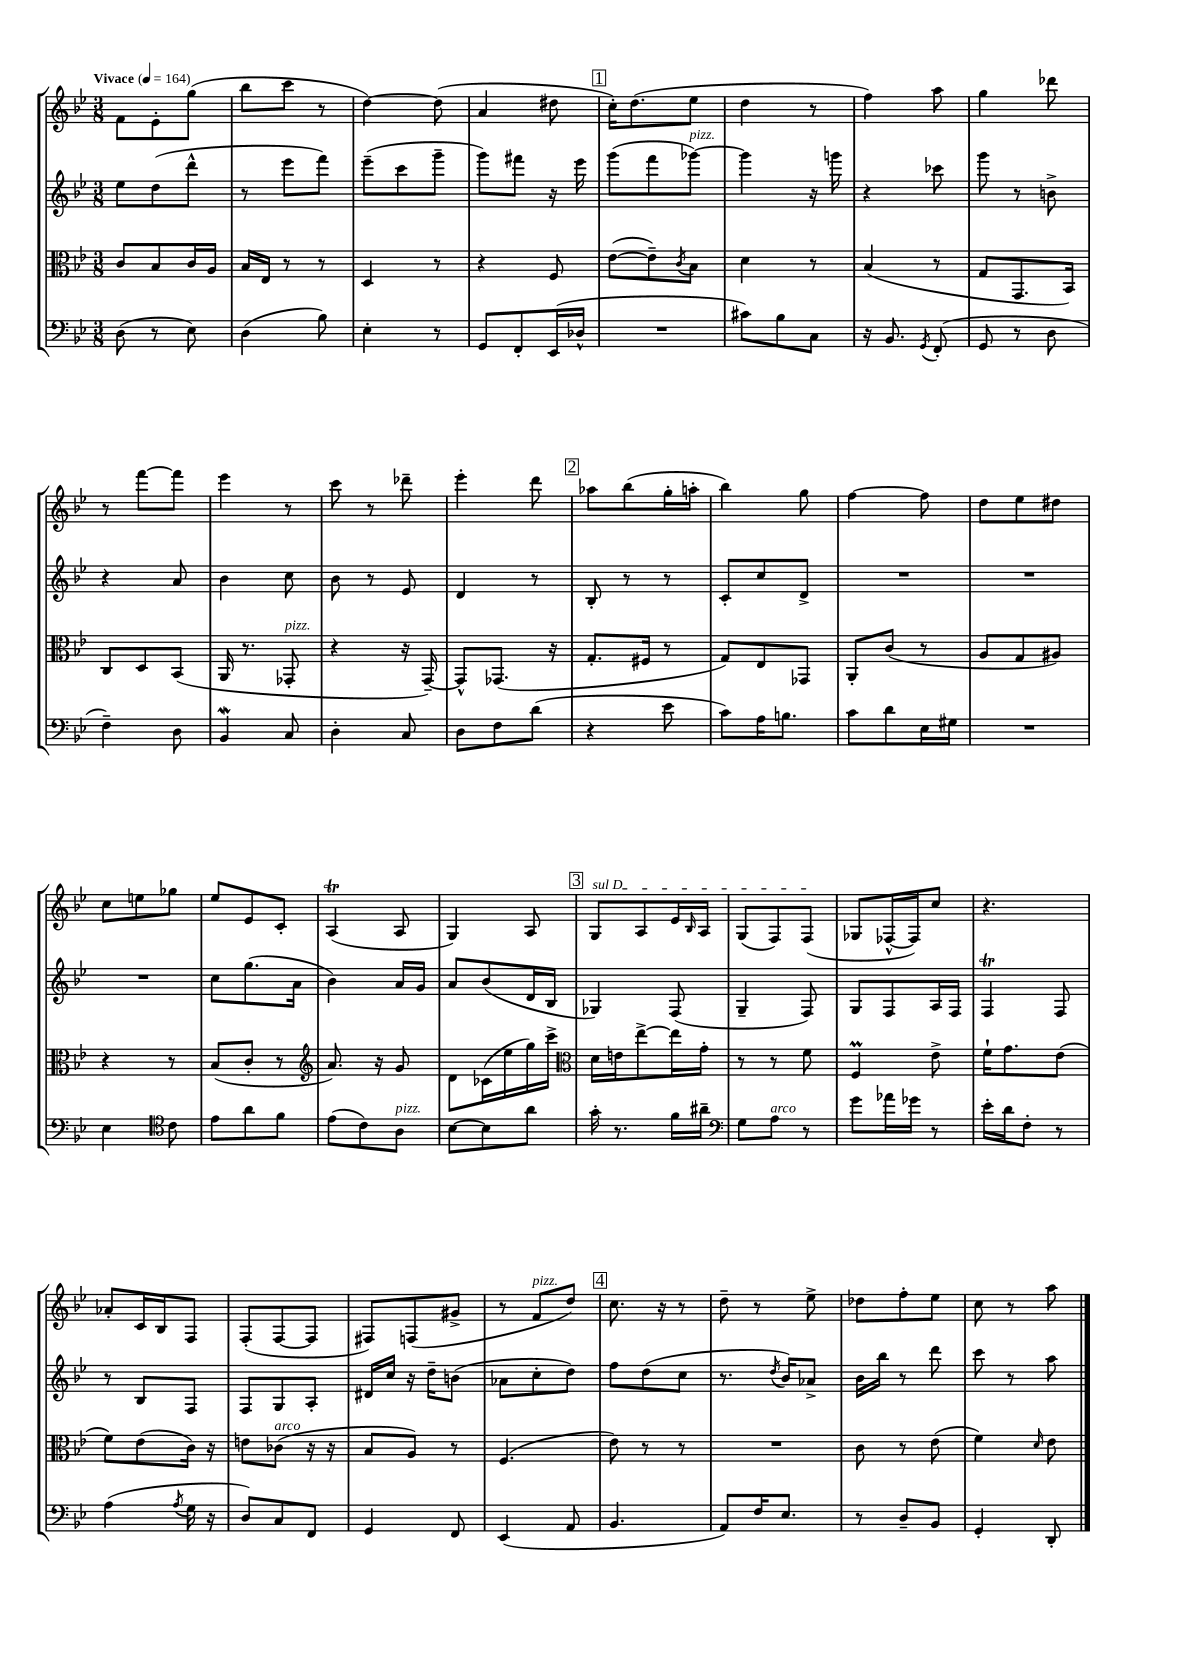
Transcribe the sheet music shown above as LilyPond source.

<<
\new StaffGroup <<
\new Staff = "s0" {
    \clef treble \key bes \major \numericTimeSignature \time 3/8 \tempo "Vivace" 4 = 164
    f'8 ees'8-. g''8( |
    bes''8 c'''8 r8 |
    d''4~) d''8( |
    a'4 dis''8 |
    \mark \markup { \box "1" } c''16-.) d''8.( ees''8 |
    d''4 r8 |
    f''4) a''8 |
    g''4 des'''8 |
    r8 f'''8~ f'''8 |
    ees'''4 r8 |
    c'''8 r8 des'''8-- |
    ees'''4-. d'''8 |
    \mark \markup { \box "2" } aes''8 bes''8( g''16-. a''16-. |
    bes''4) g''8 |
    f''4~ f''8 |
    d''8 ees''8 dis''8 |
    c''8 e''8 ges''8 |
    ees''8 ees'8 c'8-. |
    a4\trill( a8 |
    g4) a8 |
    \mark \markup { \box "3" } \once \override TextSpanner.bound-details.left.text = \markup { \italic "sul D" } g8\startTextSpan a8 ees'16 \grace { bes16 } a16 |
    g8( f8) f8\stopTextSpan( |
    ges8 fes16~-^ fes16) c''8 |
    r4. |
    aes'8-. c'16 bes16 f8 |
    f8-.( f8~ f8 |
    fis8) f8( gis'8-> |
    r8 f'8^\markup { \italic "pizz." } d''8) |
    \mark \markup { \box "4" } c''8. r16 r8 |
    d''8-- r8 ees''8-> |
    des''8 f''8-. ees''8 |
    c''8 r8 a''8 \bar "|." |
}
\new Staff = "s1" {
    \clef treble \key bes \major \numericTimeSignature \time 3/8
    ees''8 d''8( d'''8-^ |
    r8 ees'''8 f'''8) |
    ees'''8--( c'''8 g'''8-- |
    g'''8) fis'''8 r16 ees'''16 |
    \mark \markup { \box "1" } g'''8( f'''8 ges'''8~^\markup { \italic "pizz." }) |
    ges'''4 r16 g'''16 |
    r4 ces'''8 |
    g'''8 r8 b'8-> |
    r4 a'8 |
    bes'4 c''8 |
    bes'8 r8 ees'8 |
    d'4 r8 |
    \mark \markup { \box "2" } bes8-. r8 r8 |
    c'8-. c''8 d'8-> |
    R4. |
    R4. |
    R4. |
    c''8 g''8.( a'16 |
    bes'4) a'16 g'16 |
    a'8 bes'8( d'16 bes16 |
    \mark \markup { \box "3" } ges4) f8( |
    g4-- f8) |
    g8 f8 a16 f16 |
    f4\trill f8 |
    r8 bes8 f8 |
    f8 g8 a8-. |
    dis'16 c''16 r16 d''16-- b'8( |
    aes'8 c''8-. d''8) |
    \mark \markup { \box "4" } f''8 d''8( c''8 |
    r8. \acciaccatura { d''8 } bes'16) aes'8-> |
    bes'16 bes''16 r8 d'''8 |
    c'''8 r8 a''8 \bar "|." |
}
\new Staff = "s2" {
    \clef alto \key bes \major \numericTimeSignature \time 3/8
    c'8 bes8 c'16 a16 |
    bes16 ees16 r8 r8 |
    d4 r8 |
    r4 f8 |
    \mark \markup { \box "1" } ees'8~( ees'8--) \acciaccatura { c'8 } bes8 |
    d'4 r8 |
    bes4( r8 |
    g8 g,8. bes,16) |
    c8 d8 bes,8( |
    a,16 r8. ges,8-.^\markup { \italic "pizz." } |
    r4 r16 g,16~--) |
    g,8-^ ges,8.( r16 |
    \mark \markup { \box "2" } g8.-. fis16 r8 |
    g8) ees8 ges,8 |
    a,8-. c'8( r8 |
    a8 g8 ais8) |
    r4 r8 |
    bes8( c'8-. r8 |
    \clef treble a'8.) r16 g'8 |
    d'8 ces'16( ees''16 g''16) c'''16-> |
    \mark \markup { \box "3" } \clef alto d'16 e'16 ees''8~-> ees''16 g'16-. |
    r8 r8 f'8 |
    f4\prall ees'8-> |
    f'16-! g'8. ees'8( |
    f'8) ees'8( c'16) r16 |
    e'8 ces'8^\markup { \italic "arco" }( r16 r16 |
    bes8 a8) r8 |
    f4.( |
    \mark \markup { \box "4" } ees'8) r8 r8 |
    R4. |
    c'8 r8 ees'8( |
    f'4) \grace { d'16 } ees'8 \bar "|." |
}
\new Staff = "s3" {
    \clef bass \key bes \major \numericTimeSignature \time 3/8
    d8( r8 ees8) |
    d4( bes8) |
    ees4-. r8 |
    g,8 f,8-. ees,16( des16-^ |
    \mark \markup { \box "1" } R4. |
    cis'8) bes8 c8 |
    r16 bes,8. \acciaccatura { g,8 } f,8-.( |
    g,8 r8 d8 |
    f4--) d8 |
    bes,4\mordent c8 |
    d4-. c8 |
    d8 f8 d'8( |
    \mark \markup { \box "2" } r4 ees'8 |
    c'8) a16 b8. |
    c'8 d'8 ees16 gis16 |
    R4. |
    ees4 \clef tenor c'8 |
    ees'8 a'8 f'8 |
    ees'8( c'8) a8^\markup { \italic "pizz." } |
    bes8~ bes8 a'8 |
    \mark \markup { \box "3" } g'16-. r8. f'16 ais'16-- |
    \clef bass g8 a8^\markup { \italic "arco" } r8 |
    g'8 aes'16 ges'16 r8 |
    ees'16-. d'16 f8-. r8 |
    a4( \acciaccatura { a8 } g16 r16 |
    d8) c8 f,8 |
    g,4 f,8 |
    ees,4( a,8 |
    \mark \markup { \box "4" } bes,4. |
    a,8) f16 ees8. |
    r8 d8-- bes,8 |
    g,4-. d,8-. \bar "|." |
}
>>
>>
\layout { \context { \Score \remove "Bar_number_engraver" } }
